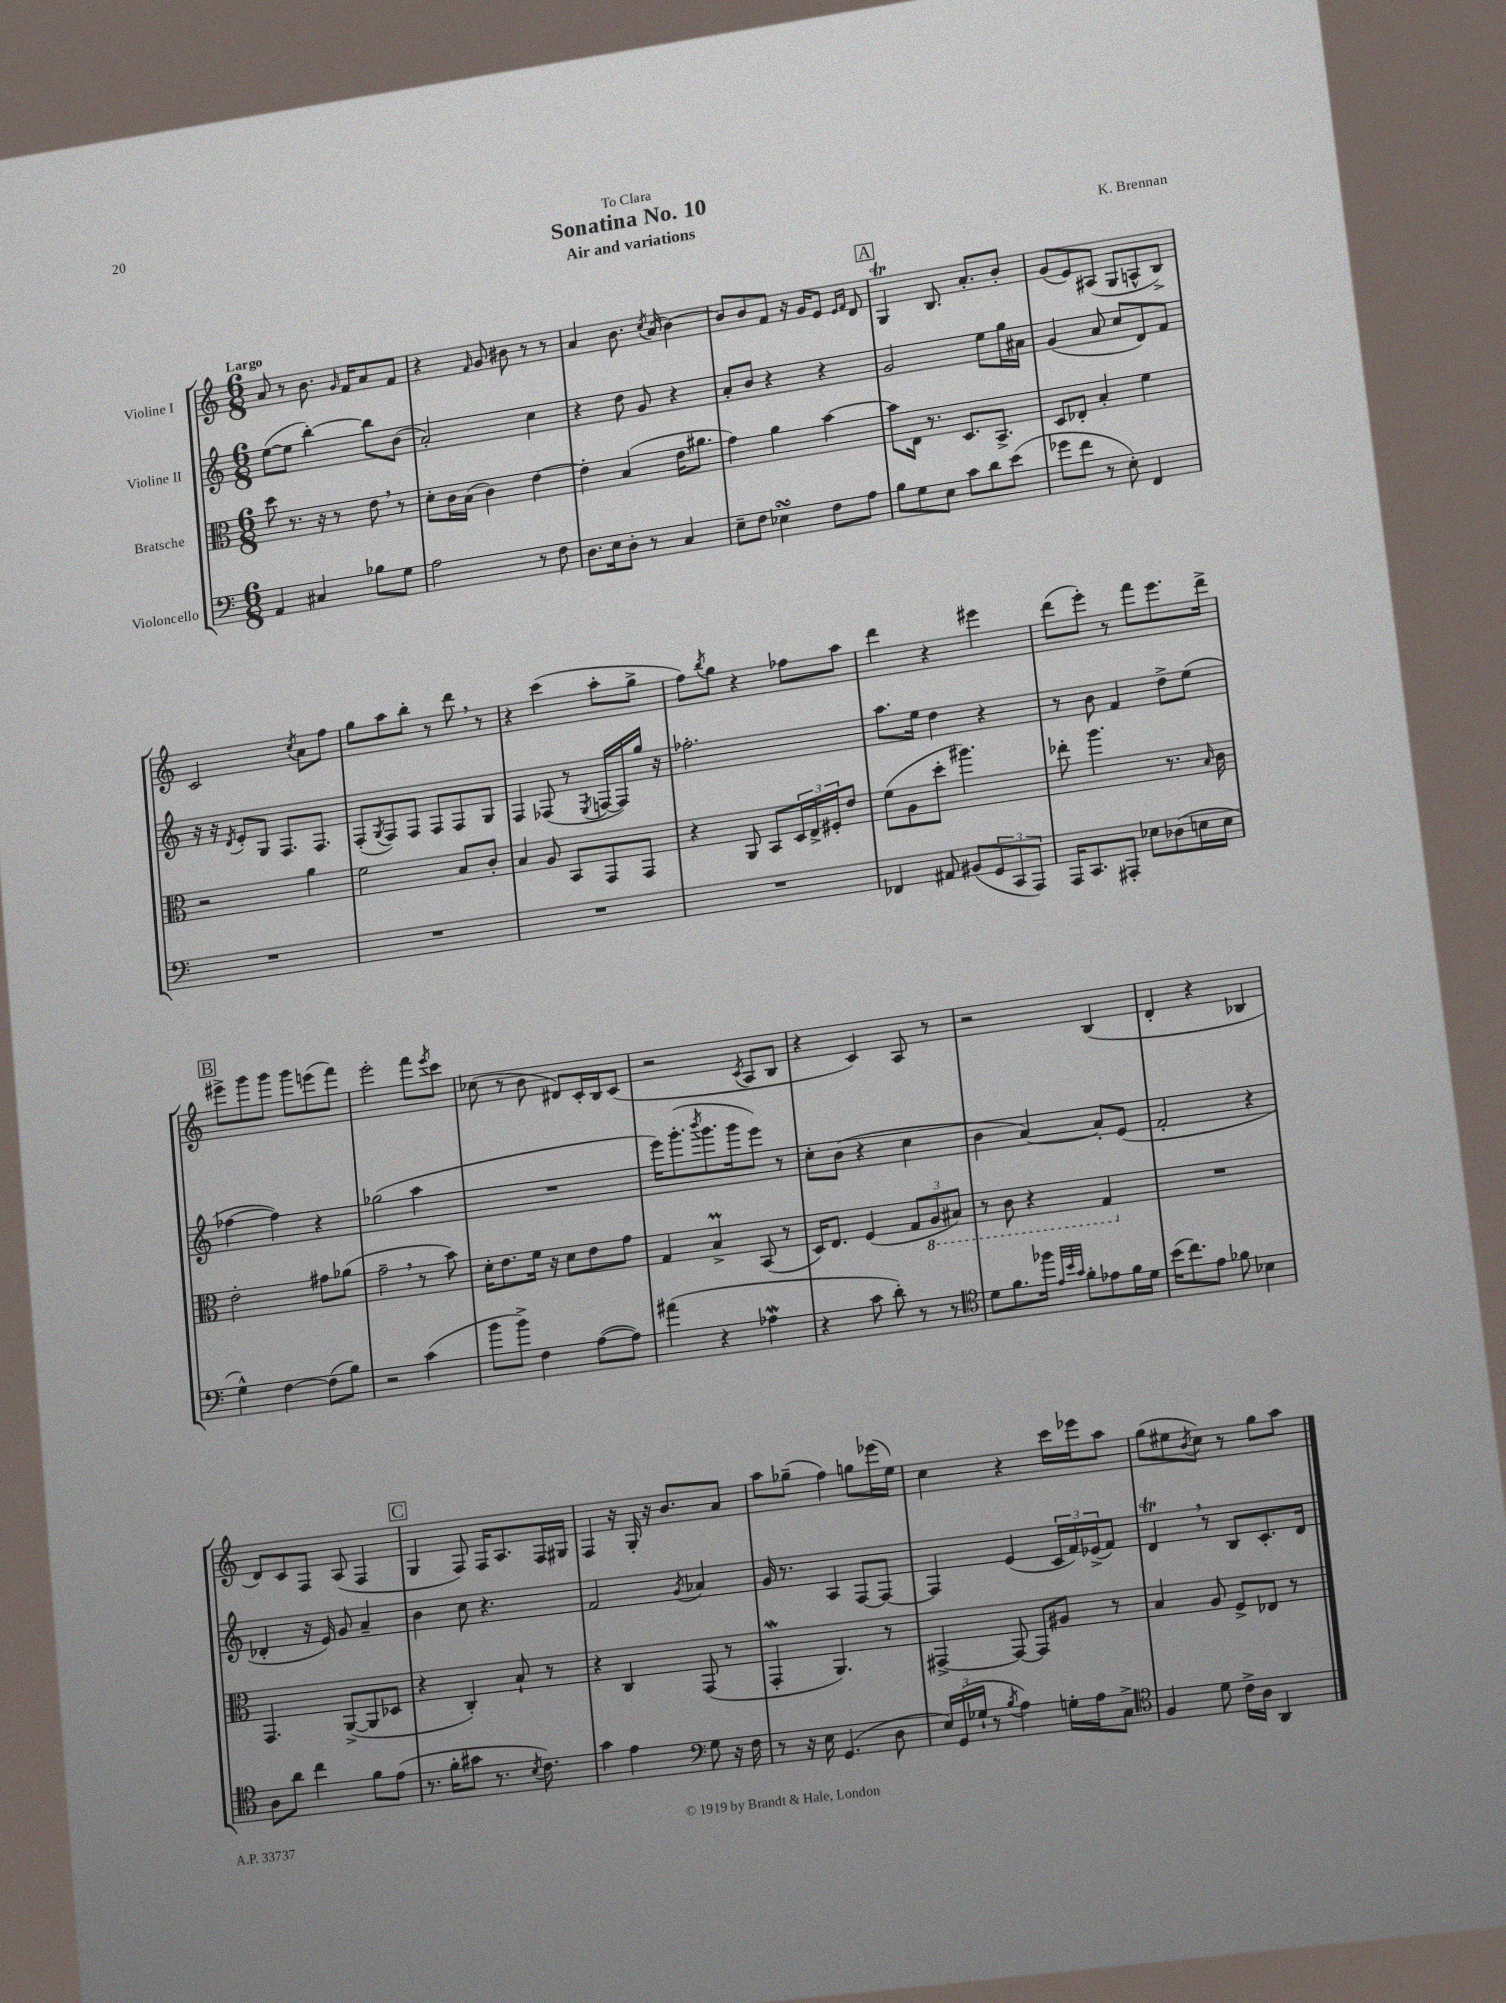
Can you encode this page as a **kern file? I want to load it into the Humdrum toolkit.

**kern	**kern	**kern	**kern
*staff4	*staff3	*staff2	*staff1
*clefF4	*clefC3	*clefG2	*clefG2
*k[]	*k[]	*k[]	*k[]
*M6/8	*M6/8	*M6/8	*M6/8
4AA	8dd	([8ee	8a
.	8.r	8ee]	8r
4C#	.	[4bb')	8.b
.	16r	.	.
.	8r	.	.
.	.	.	16qqg
.	.	.	16f
8B-	8e	8bb]	8a
8G	8r	(8b	8f
=	=	=	=
2A	8d'	2a')	4r
.	16c	.	.
.	(16B	.	.
.	.	.	16qqf
.	4c)	.	8g
.	.	.	8b#
8r	[4e	4cc	8r
8F	.	.	8r
=	=	=	=
8.D	4e']	4r	4a
16E	.	.	.
8D'	(4B	8dd	8.b
8r	.	8g	.
.	.	.	8qcc
.	.	.	(16a
4C	16e	4r	[4b)
.	8.a#	.	.
=	=	=	=
8E~	4g)	8a'	8b]
8F	.	8b	8b
4E-	4a	4r	8f
.	.	.	16r
.	.	.	16g
8F	[4b	4r	8e
.	.	.	16qqe
.	.	.	16qqf
8A	.	.	8d
=	=	=	=
8B	8b]	2g	4G
8G	16E	.	.
.	8.r	.	.
8E	.	.	8.B
8c	8.D	.	.
.	.	.	8.a'
8d	.	8ee	.
.	8.BB^	.	.
(8e	.	16gg	8b'
.	.	16a#	.
=	=	=	=
8g-	8D	(4g	(8g
8f	8E-'	.	8e)
8r	4B'	8a	(8A#
8E')	.	8cc	8G
4FF	4f	8d)	8A^^
.	.	8f	8B^)
=	=	=	=
2.r	2r	16r	2c
.	.	16r	.
.	.	8qd	.
.	.	8e'	.
.	.	8G	.
.	.	8.F	.
.	.	.	8qcc
.	4a	.	8a
.	.	8.F	.
.	.	.	8ff
=	=	=	=
2.r	2f	(8F'	8gg
.	.	8qG	.
.	.	8F)	8aa
.	.	8F	8bb'
.	.	8F	8r
.	8B	8F	8ddd
.	8c'	8G	8r
=	=	=	=
2.r	4B	4F	4r
.	8A	(8F-	(4ccc
.	8BB	8r	.
.	.	8qE	.
.	8GG	[16F	8aa'
.	.	16F])	.
.	8GG	16gg	8gg^
.	.	16r	.
=	=	=	=
2.r	4r	2.ff-'	8ff)
.	.	.	8qbb
.	.	.	8gg
.	8AA	.	4r
.	8BB	.	.
.	24D	.	8ff-
.	24E^	.	.
.	24F#'	.	.
.	8e	.	8aa
=	=	=	=
4FF-	(8f	8.aa	4ddd
.	8A	.	.
.	.	16ee	.
8AA#	8dd'	4dd	4r
(8BB#	4.aa#)	.	.
12GG	.	4r	4eee#
12CC	.	.	.
12AAA)	.	.	.
=	=	=	=
16AAA	8ee-'	8r	(8ddd
8.CC	.	.	.
.	4.aa	8b	8eee')
8AAA#'	.	4f	8r
8E-	.	.	8fff
(8D-	8.r	8dd^	8.eee
16E	.	(8ee	.
.	16qqB	.	.
16E	16c	.	16ddd^
=	=	=	=
4G^^)	2e'	[4ff-	8eee#^
.	.	.	8ggg
[4F	.	4ff-])	8ggg
.	.	.	8ggg
(8F]	8g#	4r	(8eee
8B)	(8a-	.	8fff)
=	=	=	=
2r	2g~	(2gg-	2eee'
(4c	8r	4aa	8fff
.	.	.	8qeee
.	8b)	.	8ccc
=	=	=	=
8b	16d'	2.r	(8cc-
.	8.e	.	.
8b^)	.	.	8r
4F	16f	.	8b
.	16r	.	.
.	8d	.	8d#)
([8A	8e	.	16c'
.	.	.	16B
8A])	8g	.	(8c
=	=	=	=
(4a#	4G	16eee)	2r
.	.	(8.ggg'	.
.	.	8qbbb	.
4r	4B^	8.ggg	.
.	.	16ggg	.
.	.	.	8qc
4A-	(8BB	8eee)	8A
.	8r	8r	8B
=	=	=	=
4r	16D)	8cc'	4r
.	8.E	.	.
.	.	(8b	.
8c	(4F	4r	4c)
8d')	.	.	.
8r	12G	4cc	8A
.	12AA	.	.
8r	.	.	8r
.	12BB#)	.	.
=	=	=	=
*clefC4	*	*	*
8d	8r	4b	2r
8.f	8C	.	.
.	4r	[4a)	.
16ff-	.	.	.
32qqe	.	.	.
32qqb	.	.	.
32qqg	.	.	.
8f'	.	.	.
8e-	4GG	8a']	(4B
16f	.	(8e	.
16d	.	.	.
=	=	=	=
(16b	2.r	2f'	4d'
8.cc)	.	.	.
8e	.	.	4r
8f-	.	.	.
4B-	.	4r	4B-
=	=	=	=
8A	4.GG	4d-'	8d)
8a	.	.	8c
4cc	.	16r	8F
.	.	16e)	.
.	([8AA^	8g	(8A
8f	8AA]	4a~	4F
(8e	8D-	.	.
=	=	=	=
8.r	4r	4b	4G
16f'	.	.	.
8g#	4C')	8cc	8F)
8.r	.	4.r	16F
.	.	.	8.A
.	8B`	.	.
8qB	.	.	.
8.c)	.	.	.
.	8r	.	16F
.	.	.	16G#
=	=	=	=
4g	4r	2f	4F
4e	4C	.	16r
.	.	.	16G'
.	.	.	16r
.	.	.	8.b
*clefF4	*	*	*
.	.	8qg	.
8G	(8GG	4a-	.
16r	8r	.	8a
16F	.	.	.
=	=	=	=
8r	4GG'	16g	8aa
.	.	8.r	.
16r	.	.	(8gg-~
16E	.	.	.
(4.GG	4.AA)	4A	4ff)
.	.	[8F	8gg
8D	8r	8F_	(16eee-
.	.	.	16ee)
=	=	=	=
24E)	[4GG#^	4F]	4cc
(24GG	.	.	.
24G-`	.	.	.
8r	.	.	.
8qB	.	.	.
4A)	8GG#_	(4e	4r
.	8GG#]	.	.
16G'	8A#	24c	16ccc
.	.	24f)	.
16A	.	.	16eee-
.	.	(24e-^	.
8C^	8r	8f)	8aa
=	=	=	=
*clefC4	*	*	*
4F	4B	4d	(8gg
.	.	.	8ee#
.	.	.	8qb
8d	8A	8r	8cc)
16c^	8F^	8B	8r
16A	.	.	.
4AA	8E-	8.c'	8gg
.	8r	.	8aa
.	.	16d	.
==	==	==	==
*-	*-	*-	*-
